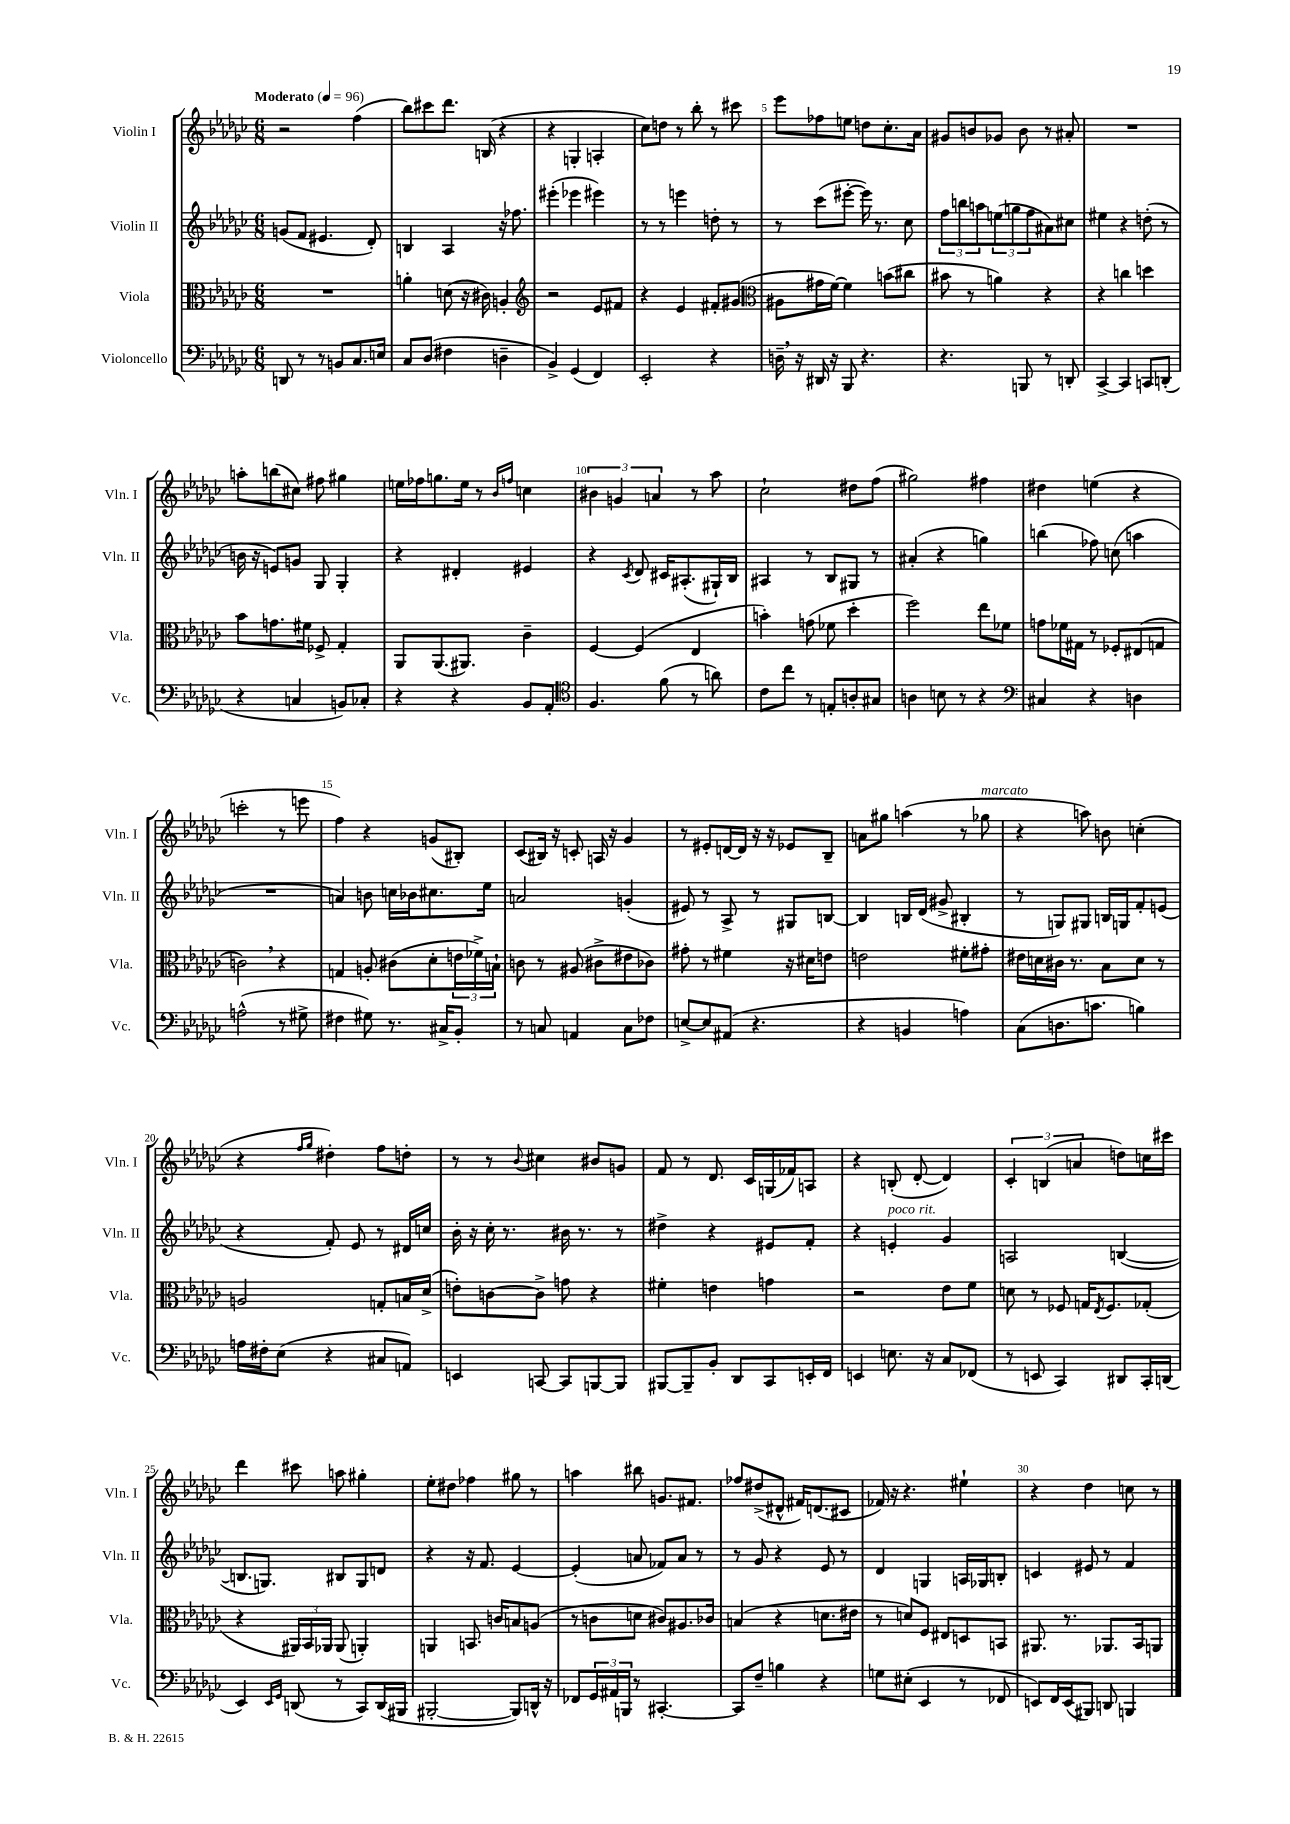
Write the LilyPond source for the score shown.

<<
\new StaffGroup <<
\new Staff = "s0" \with { instrumentName = "Violin I" shortInstrumentName = "Vln. I" } {
    \clef treble \key ges \major \numericTimeSignature \time 6/8 \tempo "Moderato" 4 = 96
    r2 f''4( |
    bes''8) cis'''8 des'''8. b16( r4 |
    r4 g4-. a4-. |
    ces''8) d''8 r8 bes''8-. r8 cis'''8 |
    ees'''8 fes''8 e''8 d''8 ces''8.-. aes'16 |
    gis'8 b'8 ges'8 b'8 r8 ais'8-. |
    R2. |
    a''8-. b''8( cis''8) fis''8 gis''4 |
    e''16 fes''16 g''8. e''16 r8 \grace { bes'16 f''16 } c''4 |
    \tuplet 3/2 { bis'4 g'4 a'4 } r8 aes''8 |
    ces''2-! dis''8 f''8( |
    gis''2) fis''4 |
    dis''4 e''4( r4 |
    c'''2-. r8 e'''8 |
    f''4) r4 g'8( bis8-.) |
    ces'8( bis16) r16 c'8-. a16 r16 ges'4 |
    r8 eis'8-. d'16~ d'16 r16 r16 ees'8 bes8-- |
    a'8 gis''8 a''4( r8 ges''8^\markup { \italic "marcato" } |
    r4 a''8) b'8 c''4-.( |
    r4 \grace { f''16 ges''16 } dis''4-.) f''8 d''8-. |
    r8 r8 \appoggiatura { bes'8 } cis''4 bis'8 g'8 |
    f'8 r8 des'8. ces'16 g16( fes'16) a8 |
    r4 b8-.( des'8~-. des'4) |
    \tuplet 3/2 { ces'4-. b4( a'4 } d''8) c''16 cis'''16 |
    des'''4 cis'''8 a''8 gis''4-. |
    ees''8-. dis''8 fes''4 gis''8 r8 |
    a''4 bis''8 g'8. fis'8. |
    fes''8 dis''8->( dis'8-^ fis'16) d'8.( cis'8 |
    fes'16) r16 r4. eis''4-! |
    r4 des''4 c''8 r8 \bar "|." |
}
\new Staff = "s1" \with { instrumentName = "Violin II" shortInstrumentName = "Vln. II" } {
    \clef treble \key ges \major \numericTimeSignature \time 6/8
    g'8( f'8 eis'4. des'8-.) |
    b4 aes4 r16 fes''8. |
    eis'''4-.( ees'''4 eis'''4) |
    r8 r8 e'''4 d''8-. r8 |
    r8 ces'''8( eis'''8~-. eis'''16) r8. ces''8 |
    \tuplet 3/2 { f''8 b''8 a''8 } \tuplet 3/2 { e''8( g''8 f''8 } ais'8) cis''8 |
    eis''4 r4 d''8-.( r8 |
    b'16 r16 e'8) g'8 ges8 ges4-. |
    r4 dis'4-. eis'4 |
    r4 \acciaccatura { ces'8 } des'8 cis'16 ais8.-.( gis16-!) bes16 |
    ais4 r8 bes8 gis8 r8 |
    ais'4-.( r4 g''4) |
    b''4( fes''8) c''8( a''4 |
    R2. |
    a'4) b'8 c''16 bes'16 cis''8. ees''16 |
    a'2 g'4-.( |
    eis'8) r8 aes8-> r8 gis8 b8~ |
    b4 b16 des'16( gis'8-> bis4-. |
    r8 g8) gis8 b16 g16 f'8-. e'8( |
    r4 f'8-.) ees'8 r8 dis'16 c''16 |
    bes'16-. r16 ces''16-. r8. bis'16 r8. r8 |
    dis''4-> r4 eis'8 f'8-. |
    r4 e'4-.^\markup { \italic "poco rit." } ges'4 |
    a2 b4~( |
    b8. g8.) bis8 g8 d'8 |
    r4 r16 f'8. ees'4~ |
    ees'4-.( a'8 fes'8) a'8 r8 |
    r8 ges'8 r4 ees'8 r8 |
    des'4 g4 a16 ges16 b8-. |
    c'4 eis'8 r8 f'4 \bar "|." |
}
\new Staff = "s2" \with { instrumentName = "Viola" shortInstrumentName = "Vla." } {
    \clef alto \key ges \major \numericTimeSignature \time 6/8
    R2. |
    a'4-. d'8( r16 cis'16) a4-. |
    \clef treble r2 ees'8 fis'8 |
    r4 ees'4 fis'8-. gis'8( |
    \clef alto ais8 gis'16 f'16~) f'4 b'8( cis''8 |
    bis'8 r8 a'4) r4 |
    r4 c''4 d''4 |
    bes'8 g'8. fis'16 fes8-> ges4-. |
    aes,8 aes,8.( ais,8.) ces'4-- |
    f4~ f4( ees4 |
    b'4-.) g'8( fes'8 des''4-. |
    f''2) ees''8 fes'8 |
    g'8 fes'16 gis16 r8 fes8-. eis8( g8 |
    c'2) \breathe r4 |
    g4 a8-. cis'8( des'8-. \tuplet 3/2 { e'16 fes'16->) b16-! } |
    c'8 r8 ais8( cis'8-> eis'8 ces'8) |
    gis'8-. r8 fis'4 r16 dis'16 e'8 |
    e'2 fis'8-. gis'8-. |
    eis'16 d'16 cis'16 r8. bes8 d'8 r8 |
    a2 g8-. b16 des'16->( |
    e'8-.) c'8~ c'8-> g'8 r4 |
    fis'4-. e'4 g'4 |
    r2 ees'8 f'8 |
    d'8 r8 fes8 g16 \acciaccatura { ees8 } fes8. ges8-.( |
    r4 \tuplet 3/2 { ais,16) bes,16 aes,16 } aes,8( a,4-.) |
    a,4 b,8. c'16 b8 a8( |
    r8 c'8 d'8 cis'8) ais8. ces'16 |
    b4( r4 d'8. eis'16 |
    r8 d'8) f8 eis8 d8 b,8 |
    ais,8. r8. aes,8. bes,16 a,8 \bar "|." |
}
\new Staff = "s3" \with { instrumentName = "Violoncello" shortInstrumentName = "Vc." } {
    \clef bass \key ges \major \numericTimeSignature \time 6/8
    d,8 r8 r8 b,8 ces8. e16 |
    ces8 des8( fis4 d4-- |
    bes,4->) ges,4( f,4) |
    ees,2-. r4 |
    d16-- \breathe r16 dis,16 r16 bes,,8 r4. |
    r4. b,,8 r8 d,8-. |
    ces,4~-> ces,4 c,8 d,8-.( |
    r4 c4 b,8) ces8-. |
    r4 r4 bes,8 aes,8-. |
    \clef tenor f4. f'8( r8 a'8) |
    ces'8 ces''8 r8 e8-. a8-. gis8 |
    a4 b8 r8 r4 |
    \clef bass cis4 r4 d4 |
    a2-^( r8 gis8-> |
    fis4 gis8) r8. cis16-> bes,8-. |
    r8 c8 a,4 c8 fes8 |
    e8~-> e8 ais,8( r4. |
    r4 b,4 a4) |
    ces8( d8. c'8. b4) |
    a16 fis16-. ees8( r4 cis8 a,8) |
    e,4 c,8~ c,8 b,,8~ b,,8 |
    bis,,8~ bis,,8-- bes,8-. des,8 ces,8 e,16-. f,16 |
    e,4 e8. r16 ces8 fes,8( |
    r8 e,8 ces,4) dis,8 ces,16-. d,16( |
    ees,4) \grace { ees,16 ges,16 } d,8( r8 ces,8) d,16( bis,,16 |
    bis,,2~-. bis,,8) d,16-^ r16 |
    fes,8 \tuplet 3/2 { ges,16 ais,16 b,,16 } r8 cis,4.~-. |
    cis,8 f8-- b4 r4 |
    g8 eis8-.( ees,4 r8 fes,8 |
    e,8) f,16 e,16( bis,,8) d,8 b,,4 \bar "|." |
}
>>
>>
\layout { \context { \Score \override BarNumber.break-visibility = ##(#f #t #t) barNumberVisibility = #(every-nth-bar-number-visible 5) } }
